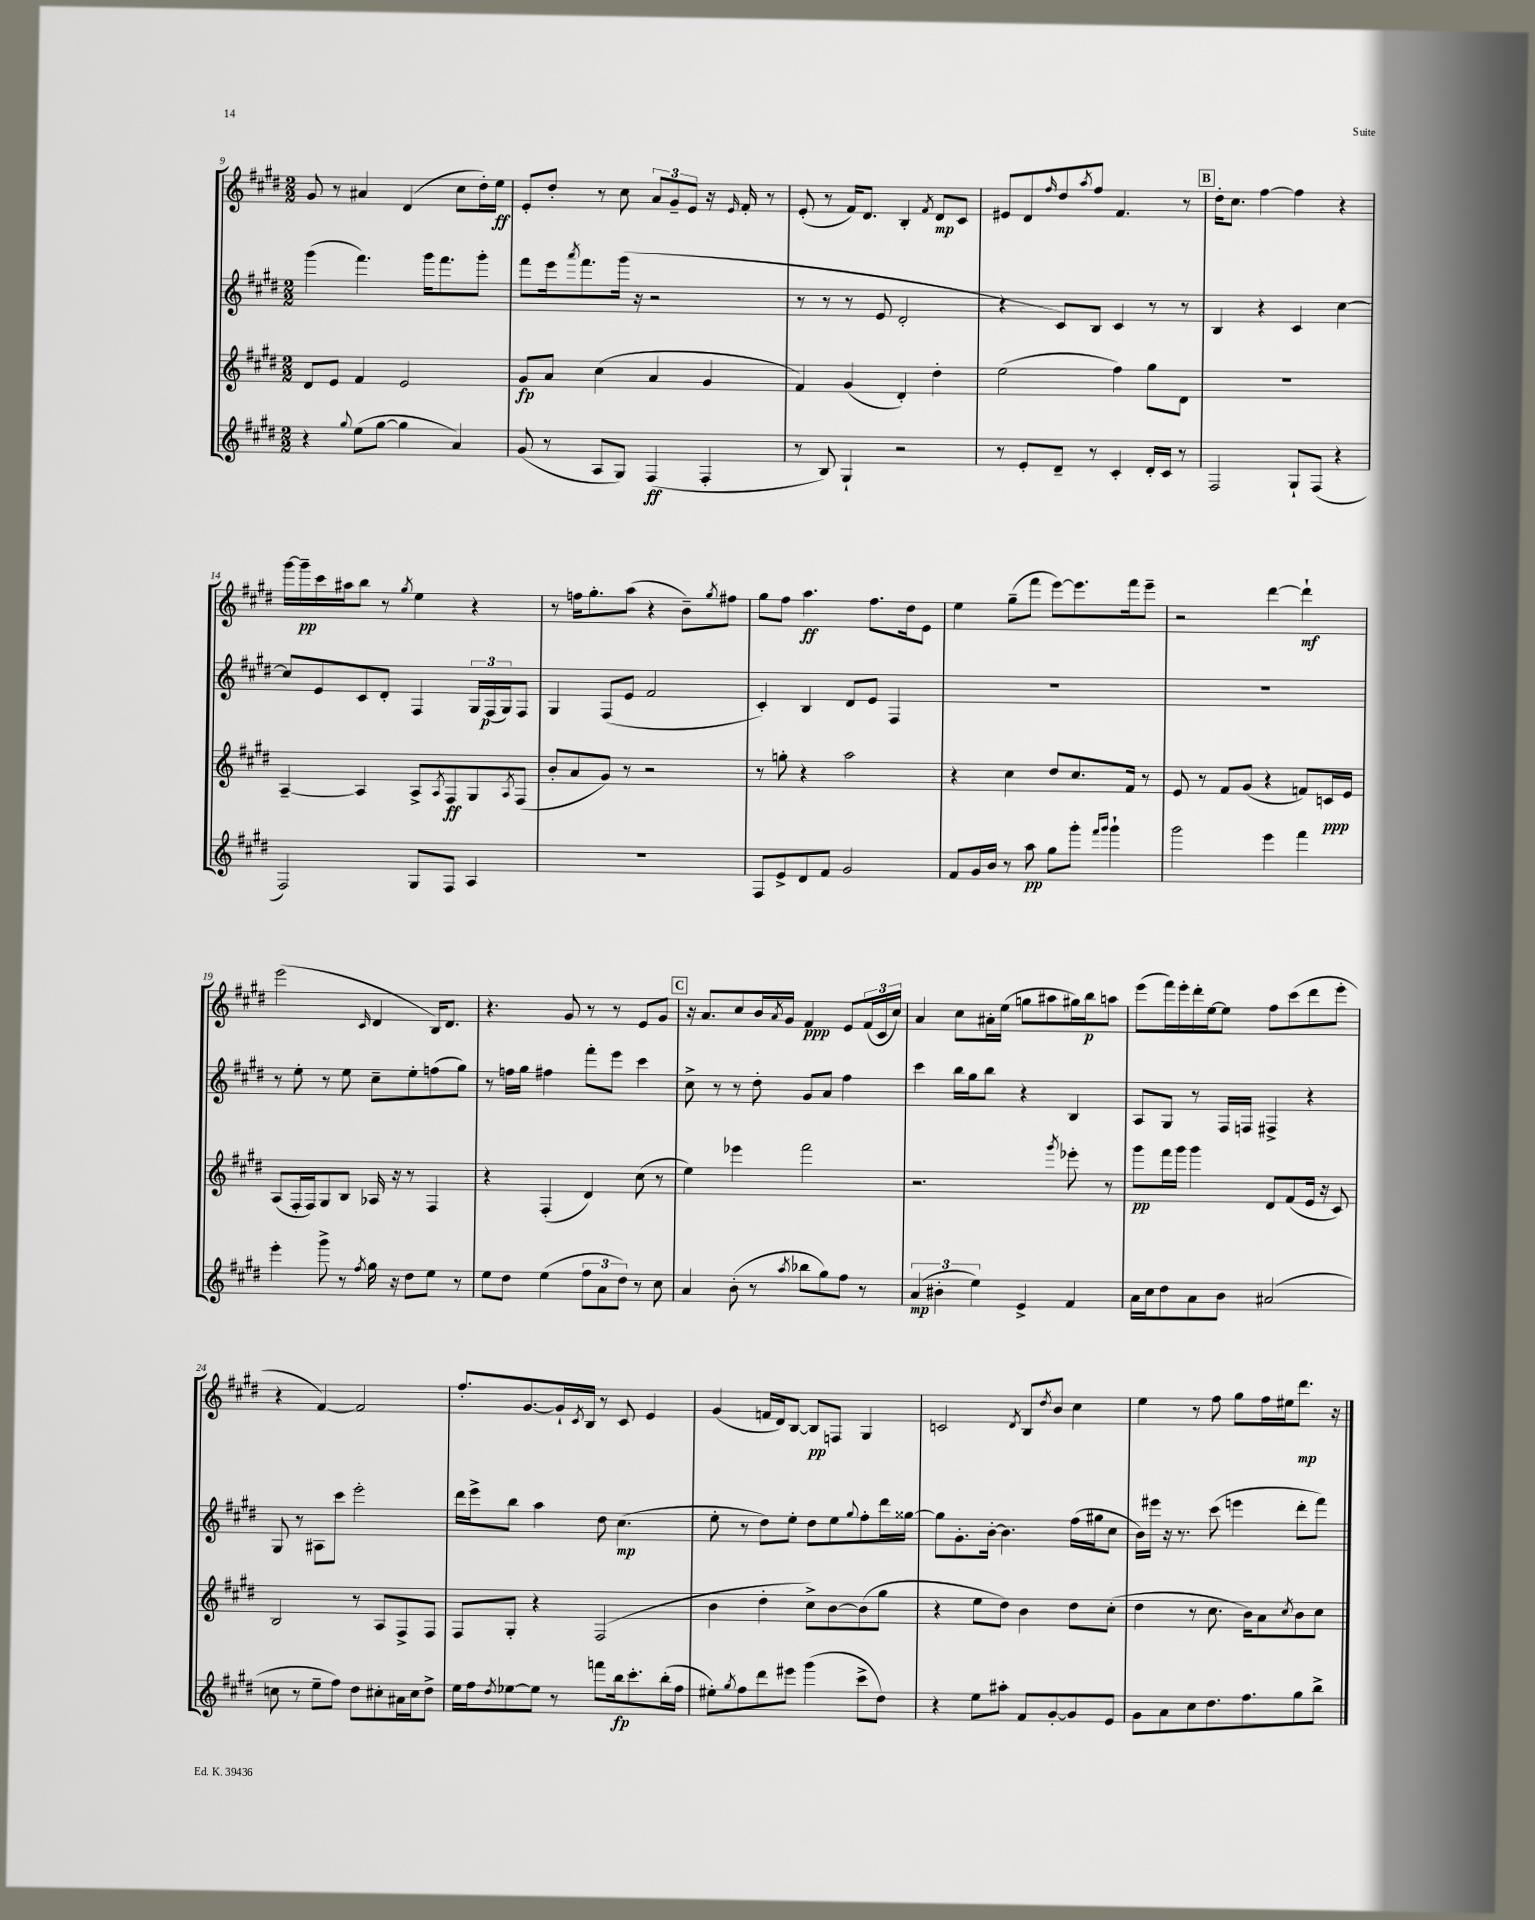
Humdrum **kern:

**kern	**kern	**kern	**kern
*staff4	*staff3	*staff2	*staff1
*clefG2	*clefG2	*clefG2	*clefG2
*k[f#c#g#d#]	*k[f#c#g#d#]	*k[f#c#g#d#]	*k[f#c#g#d#]
*M2/2	*M2/2	*M2/2	*M2/2
4r	8d#/L	(4ggg#\	8g#/
.	8e/J	.	8r
8qqgg#/	.	.	.
(8ee\L	4f#/	4.fff#\)	4a#/
[8gg#\J	.	.	.
4gg#\]	2e/	.	(4d#/
.	.	16ggg#\LK	.
.	.	8.fff#\	.
4a/)	.	.	8cc#\L
.	.	8ggg#'\J	16dd#'\L)
.	.	.	16ee\JJ
=	=	=	=
(8g#/	8g#/L	8fff#\L	8e'/L
8r	8a/J	16eee\k	8dd#'/J
.	.	8qaaa/	.
.	.	8.fff#\	.
8A/L	(4cc#\	.	8r
8G#/J)	.	(16ggg#\Jk	8cc#\
.	.	16r	.
(4F#/	4a/	2r	12a/L
.	.	.	12g#~/
.	.	.	12e/J
4F#'/	4g#/	.	16r
.	.	.	16qqe/
.	.	.	16f#'/
.	.	.	8r
=	=	=	=
8r	4f#/)	8r	(8e'/
8B/)	.	8r	8r
4G#`/	(4g#/	8r	16f#/LK)
.	.	.	8.d#/J
.	.	8e/	.
2r	4d#'/)	2d#'/	4B'/
.	.	.	8qf#/
.	4dd#'\	.	8d#/L
.	.	.	8c#/J
=	=	=	=
8r	(2ee\	4r	8e#/L
8e'/L	.	.	8d#/
.	.	.	16qqff#/
8d#~/J	.	8c#/L)	8dd#/
.	.	.	8qaa/
8r	.	8B/J	8ff#/J
4c#'/	4ff#\)	4c#/	4.f#/
16d#'/LL	8gg#\L	8r	.
16c#/JJ	.	.	.
8r	8d#\J	8r	8r
=	=	=	=
2F#/	1r	4B/	16dd#'\LK
.	.	.	8.cc#\J
.	.	4r	[4ff#\
8G#`/L	.	4c#/	4ff#\]
(8F#/J	.	.	.
4r	.	[4cc#\	4r
=	=	=	=
2F#/)	[4A~/	8cc#/]L	[16ggg#\LL
.	.	.	16ggg#~\]
.	.	8e/	16ccc#\
.	.	.	16aa#\J
.	4A/]	8c#/	8bb\J
.	.	8d#'/J	8r
.	.	.	8qgg#/
8G#/L	8A^/L	4F#/	4ee\
.	8qA/	.	.
8F#/J	8F#/	.	.
4A/	8G#/	24G#/LL	4r
.	.	(24F#/	.
.	.	24G#/J)	.
.	8qA/	.	.
.	(8F#/J	8F#/J	.
=	=	=	=
1r	8b'/L	4G#/	8r
.	8a/	.	16ff\LK
.	.	.	8.gg#'\
.	8g#/J)	(8F#/L	.
.	8r	8e/J	(8aa\J
.	2r	2f#/	4r
.	.	.	8b~\L)
.	.	.	8qgg#/
.	.	.	8ff#\J
=	=	=	=
8F#/L	8r	4c#'/)	8gg#\L
8e^/	8gg'\	.	8ff#\J
8d#/	4r	4B/	4.aa\
8f#/J	.	.	.
2g#/	2aa\	8d#/L	.
.	.	8e/J	8.ff#\L
.	.	4F#/	.
.	.	.	16dd#\k
.	.	.	8e\J
=	=	=	=
8f#/L	4r	1r	4ee\
16g#/L	.	.	.
16b/JJ	.	.	.
8r	4cc#\	.	(8gg#~\L
8aa\	.	.	8fff#\J
8gg#\L	8dd#/L	.	[8eee\L)
8ggg#'\J	8.cc#/	.	8.eee\]
16qqfff#/LL	.	.	.
16qqggg#/JJ	.	.	.
4ggg#`\	.	.	.
.	16f#/Jk	.	16fff#\k
.	8r	.	8eee~\J
=	=	=	=
2ggg#\	8e/	1r	2r
.	8r	.	.
.	8f#/L	.	.
.	(8g#/J	.	.
4eee\	4r	.	[4ddd#\
4fff#\	8f/L)	.	4ddd#`\]
.	16c/L	.	.
.	16e/JJ	.	.
=	=	=	=
4eee'\	(8A/L	8r	(2eee\
.	16F#'/L	8ee'\	.
.	16F#/J)	.	.
8ggg#^\	8G#/	8r	.
8r	8B/J	8ee\	.
8qff#/	.	.	16qqc#/
16gg#\	16A-/	8cc#~\L	4d#/
16r	16r	.	.
8dd#\L	8r	8ee'\	.
8ee\J	4F#/	(8ff\	16B/LK)
.	.	.	8.d#/J
8r	.	8gg#\J)	.
=	=	=	=
8ee\L	4r	8r	4.r
8dd#\J	.	16ff\LL	.
.	.	16gg#\JJ	.
(4ee\	(4F#'/	4ff#\	.
.	.	.	8g#/
12ff#\L	4d#/)	8fff#'\L	8r
12a\	.	.	.
.	.	8eee\J	8r
12dd#\J)	.	.	.
8r	(8cc#\	4ccc#\	8e/L
8cc#\	8r	.	8g#/J
=	=	=	=
4a/	4ee\)	8cc#^\	16r
.	.	.	8.a/L
.	.	8r	.
(8b'\	4eee-\	8r	8cc#/
8r	.	8dd#'\	16b/L
.	.	.	8qa/
.	.	.	16g#/JJ
8qaa/	.	.	.
8bb-\L	2fff#\	8g#/L	4f#/
8gg#\)	.	8a/J	.
8ff#\J	.	4ff#\	8e/L
8r	.	.	(24f#/L
.	.	.	24c#/
.	.	.	24cc#/JJ)
=	=	=	=
(6a/	2.r	4ccc#\	4a/
6b#'\	.	.	.
.	.	16bb\LL	8cc#\L
.	.	16gg#\J	.
6ee\)	.	.	.
.	.	8bb\J	16a#'\L
.	.	.	(16ee\JJ
4e^/	.	4r	8gg\L
.	.	.	8aa#\
.	8qggg#/	.	.
4f#/	8eee-'\	4B/	16gg#\L)
.	.	.	16bb\J
.	8r	.	8aa\J
=	=	=	=
16a\LL	8ggg#\L	8A/L	(8eee\L
16cc#\J	.	.	.
8dd#\	16fff#\L	8G#/J	16fff#\L)
.	16ggg#\JJ	.	16eee'\
8a\	4ggg#\	8r	16ddd#'\
.	.	.	[16ee\J
8b\J	.	16F#/LL	8ee\]J
.	.	16F/JJ	.
(2a#/	8d#/L	4F#^/	8ff#\L
.	(8f#/	.	(8ccc#\
.	16e/Jk	4r	8ddd#\
.	16r	.	.
.	8c#/)	.	8eee'\J
=	=	=	=
8cc\	2B/	8G#/	4r
8r	.	8r	.
8ee~\L	.	8A#\L	[4f#/)
8ff#\J)	.	8ccc#\J	.
8dd#\L	8r	2eee'\	2f#/]
8cc#'\	8A/L	.	.
16a#\L	8F#^/	.	.
16cc#\J	.	.	.
8dd#^\J	8F#/J	.	.
=	=	=	=
16ee\LL	8F#/L	16ddd#\LL	8.ff#'/L
16ff#\J	.	16eee^\J	.
8qdd#/	.	.	.
[8ee-\	8G#'/J	8bb\J	.
.	.	.	[8.g#/
8ee-\]J	4r	4aa\	.
8r	.	.	16g#`/]L
.	.	.	8qc#/
.	.	.	16B/JJ
8fff\L	(2F#/	8dd#\	8r
16bb\k	.	(4.cc#\	8c#/
8.ccc#'\	.	.	.
.	.	.	4e/
(16bb'\L	.	.	.
16ff#\JJ	.	.	.
=	=	=	=
8ee#'\L)	4b\	8ee'\	(4g#/
8qgg#/	.	.	.
8ff#\	.	8r	.
8ddd#\	4dd#'\	8dd#\L)	16f/LL
.	.	.	16d#/J)
8eee#\J	.	8ee'\J	[8B/J
(4ggg#\	8cc#^\L)	8dd#\L	8B/]L
.	[8b\	8ee\	8F/J
.	.	8qqgg#/	.
8ccc#^\L	(8b\]	8ff#'\	4G#/
8dd#\J)	8gg#\J	16ddd#\L	.
.	.	[16gg##\JJ	.
=	=	=	=
4r	4r	8gg##\]L	2c/
.	.	8.g#'\	.
8ee\L	8ee\L	.	.
.	.	[16b'\Jk	.
8aa#'\J	8dd#\J)	4.b\]	.
.	.	.	8qd#/
8f#/L	4b\	.	8B/L
.	.	.	8qdd#/
[8g#'/	.	.	8b/J
8g#/]	8dd#\L	(16ff#\LL	4cc#\
.	.	16gg#\J	.
8e/J	(8cc#'\J	8cc#\J	.
=	=	=	=
8g#\L	4dd#\	16b\LL)	4ee\
.	.	16eee#\JJ	.
8a\	.	16r	.
.	.	8.r	.
8cc#\	8r	.	8r
8.dd#\	8.cc#\	(8ccc#\	8ff#\
.	.	4eee\	8gg#\L
8.ff#\	16b\LK)	.	.
.	8a\	.	16ff#\L
.	.	.	16ee#\J
.	8qcc#/	.	.
8gg#\	8b\	8ddd#'\L	8.ddd#\J
8bb^\J	8cc#\J	8fff#\J)	.
.	.	.	16r
==	==	==	==
*-	*-	*-	*-
